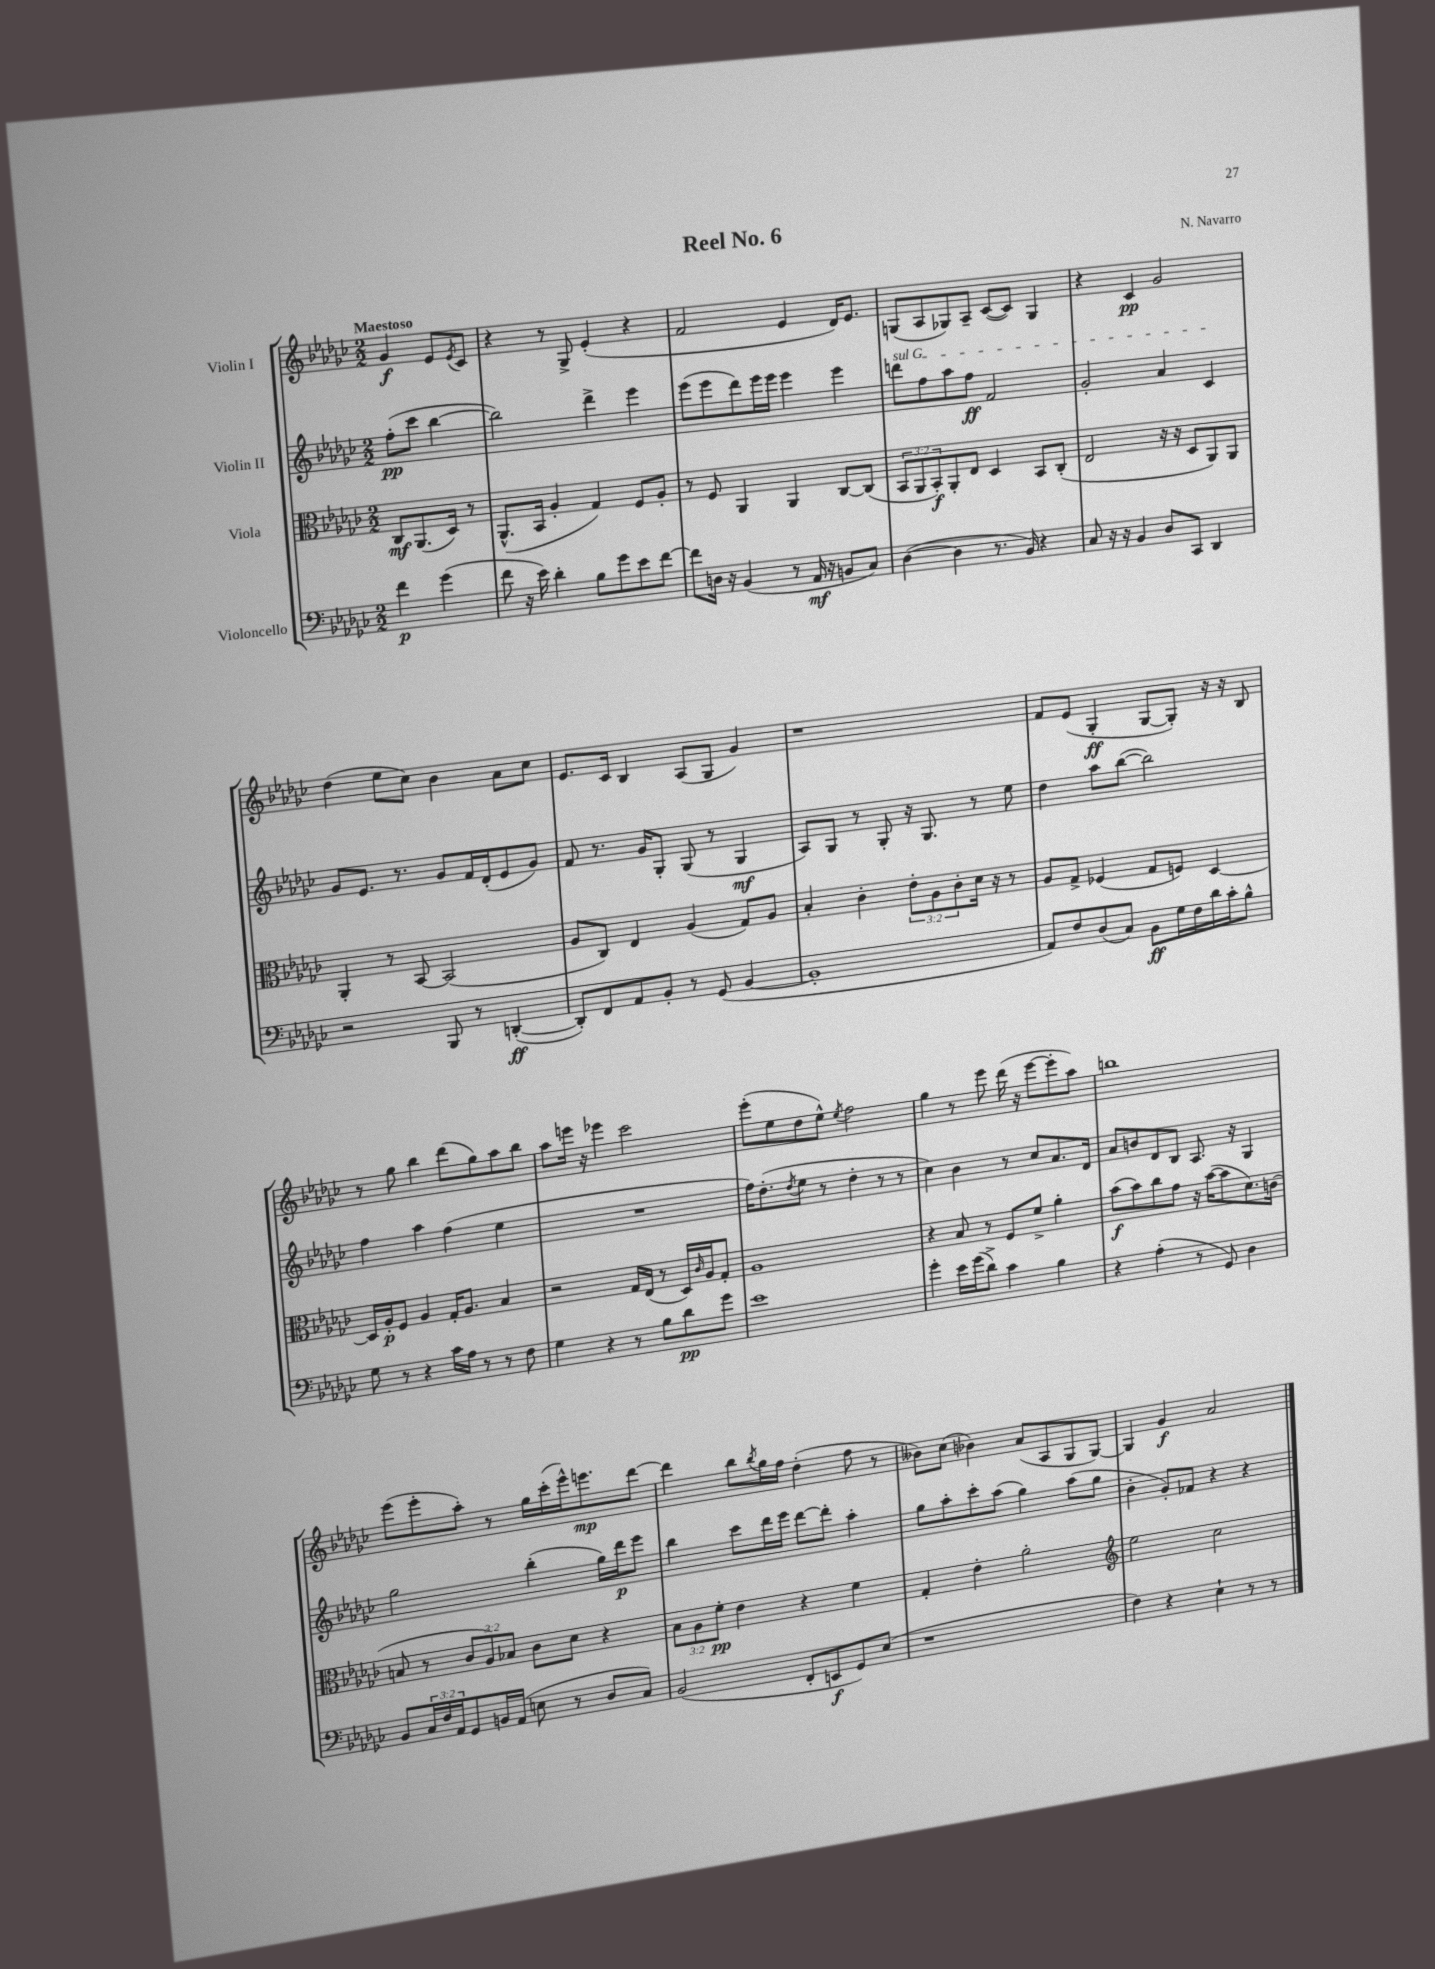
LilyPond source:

\header { title = "Reel No. 6" composer = "N. Navarro" }
<<
\new StaffGroup <<
\new Staff = "s0" \with { instrumentName = "Violin I" } {
    \clef treble \key ges \major \numericTimeSignature \time 2/2 \partial 2 \tempo "Maestoso"
    ges'4\f ees'8 \acciaccatura { ees'8 } ces'8 |
    r4 r8 ges8-> ees'4-.( r4 |
    f'2 ees'4 des'16) ees'8. |
    g8( aes8 ges8) aes8-- ces'8~( ces'8) ges4 |
    r4 ces'4\pp ges'2 |
    des''4( ees''8 ces''8) bes'4 aes'8 ces''8 |
    ees'8. ces'16 bes4 aes8( ges8 ges'4) |
    r1 |
    f'8 ees'8( ges4-.\ff ges8~ ges8-.) r16 r16 bes8 |
    r8 ges''8 bes''4 des'''8( ges''8) aes''8 bes''8 |
    aes''8 e'''16 r16 ees'''4 ces'''2 |
    ees'''8-.( ees''8 des''8 ees''8-^) \acciaccatura { ees''8 } f''2 |
    ges''4 r8 ees'''8 des'''16( r16 ees'''8~ ees'''8-. aes''8) |
    b''1 |
    ees'''8( ees'''8-. aes''8-.) r8 ges''16 ces'''16-.( ees'''16-^) e'''8.\mp des'''8~ |
    des'''4 bes''8 \acciaccatura { bes''8 } ges''16 f''16 des''4-.( f''8 r8 |
    beses'8) ces''8( bes'4) aes'8( aes8 ges8 ges8~) |
    ges4 ges'4\f aes'2 \bar "|." |
}
\new Staff = "s1" \with { instrumentName = "Violin II" } {
    \clef treble \key ges \major \numericTimeSignature \time 2/2 \partial 2
    f''8-.\pp( ces'''8 bes''4~ |
    bes''2) des'''4-> ees'''4 |
    ees'''8( ees'''8 des'''8) ees'''16 ees'''16 ees'''4 ees'''4 |
    \once \override TextSpanner.bound-details.left.text = \markup { \italic "sul G" } d'''8\startTextSpan f''8 aes''8 f''8\ff f'2 |
    ges'2-. aes'4 ces'4\stopTextSpan |
    ges'8 ees'8. r8. ges'8 f'16 des'16-.( ees'8 ges'8) |
    f'8 r8. ges'16 ges8-. ges8( r8 ges4\mf |
    aes8) ges8 r8 ges8-. r16 ges8. r8 ees''8 |
    des''4 aes''8 bes''8~( bes''2) |
    f''4 aes''4 f''4( ees''4 |
    R1 |
    f''16) des''8.-.( \acciaccatura { des''8 } ees''8 r8 des''4-. r8 r8 |
    ces''4) bes'4 r8 ces''8 aes'8. des'16 |
    aes'8 b'8 des'8 bes8 aes8. r16 ges4 |
    ges''2 bes''4-.( ges''16) des'''16\p ees'''8 |
    bes''4 ces'''8 des'''16 ees'''16 des'''8~ des'''8-. aes''4-. |
    ges''8 aes''8-. ces'''8-. aes''8( ges''4) aes''8( ges''8 |
    bes'4-. ges'8-.) fes'8 r4 r4 \bar "|." |
}
\new Staff = "s2" \with { instrumentName = "Viola" } {
    \clef alto \key ges \major \numericTimeSignature \time 2/2 \override Staff.TupletNumber.text = #tuplet-number::calc-fraction-text \partial 2
    ces8\mf aes,8.( des16) r8 |
    aes,8.-^( bes,16 aes4-. ges4) f8 aes8-. |
    r8 f8 aes,4 aes,4 ces8~ ces8( |
    \tuplet 3/2 { bes,8 aes,8 bes,8-.\f) } aes,8-. ees8 des4 bes,8 ces8-.( |
    ees2 r16 r16 des8 aes,8) aes,8 |
    aes,4-. r8 bes,8~ bes,2( |
    aes8 ces8) ees4 aes4( ges8) aes8 |
    bes4-. ces'4-. \tuplet 3/2 { ees'8-. aes8 ces'8-. } des'16 r16 r8 |
    aes8 ges8-> fes4( ges8 f8) des4~ |
    des16 aes16-.\p f8 aes4 ges16-. aes8. bes4 |
    r2 ges16 ees16( r8 des16) \grace { ces'16 } aes16 ges8-. |
    aes1 |
    r4 bes8 r8 f8 f'8-> aes'4-. |
    bes'8\f( bes'8) ces''8 ges'8 r16 bes'16~( bes'8 des'8.) c'16( |
    b8 r8 \tuplet 3/2 { ces'8 aes8) bes8 } ces'8 des'8 r4 |
    \tuplet 3/2 { bes8 aes8 f'8-.\pp } ees'4 r4 f'4 |
    ges4-. ees'4-. aes'2-. |
    \clef treble ees''2 ces''2 \bar "|." |
}
\new Staff = "s3" \with { instrumentName = "Violoncello" } {
    \clef bass \key ges \major \numericTimeSignature \time 2/2 \override Staff.TupletNumber.text = #tuplet-number::calc-fraction-text \partial 2
    f'4\p ges'4( |
    f'8 r16 ees'16) des'4-. bes8 ges'8 ees'8 f'8~ |
    f'8 d16 r16 bes,4( r8 aes,16\mf r16 b,8 ces8) |
    des4~( des4 r8. bes,16) r4 |
    ces8 r16 r16 bes,4 des8 ces,8 des,4 |
    r2 bes,,8 r8 d,4~-.\ff( |
    d,8-.) f,8 aes,8 bes,8-. r8 ges,8( bes,4~ |
    bes,1-. |
    aes,8) f8 des8( ces8) bes,8\ff ges16 f16 des'16 ces'16-. bes8-^ |
    ges8 r8 r4 ces'16 aes16 r8 r8 f8 |
    ges4 r4 r8 bes8 des'8\pp ges'8 |
    ees'1 |
    ges'4-. ees'16 ges'16( des'8->) ces'4 bes4 |
    r4 aes4-.( r8 ges,8) des4 |
    bes,8 \tuplet 3/2 { ces16 f16 aes,16 } ges,8 b,16 aes,16( e8 r8 des8 ces8) |
    bes,2( f,8-. e,8\f ges,8) ees8( |
    r1 |
    f4) r4 ees4-! r8 r8 \bar "|." |
}
>>
>>
\layout { \context { \Score \remove "Bar_number_engraver" } }
